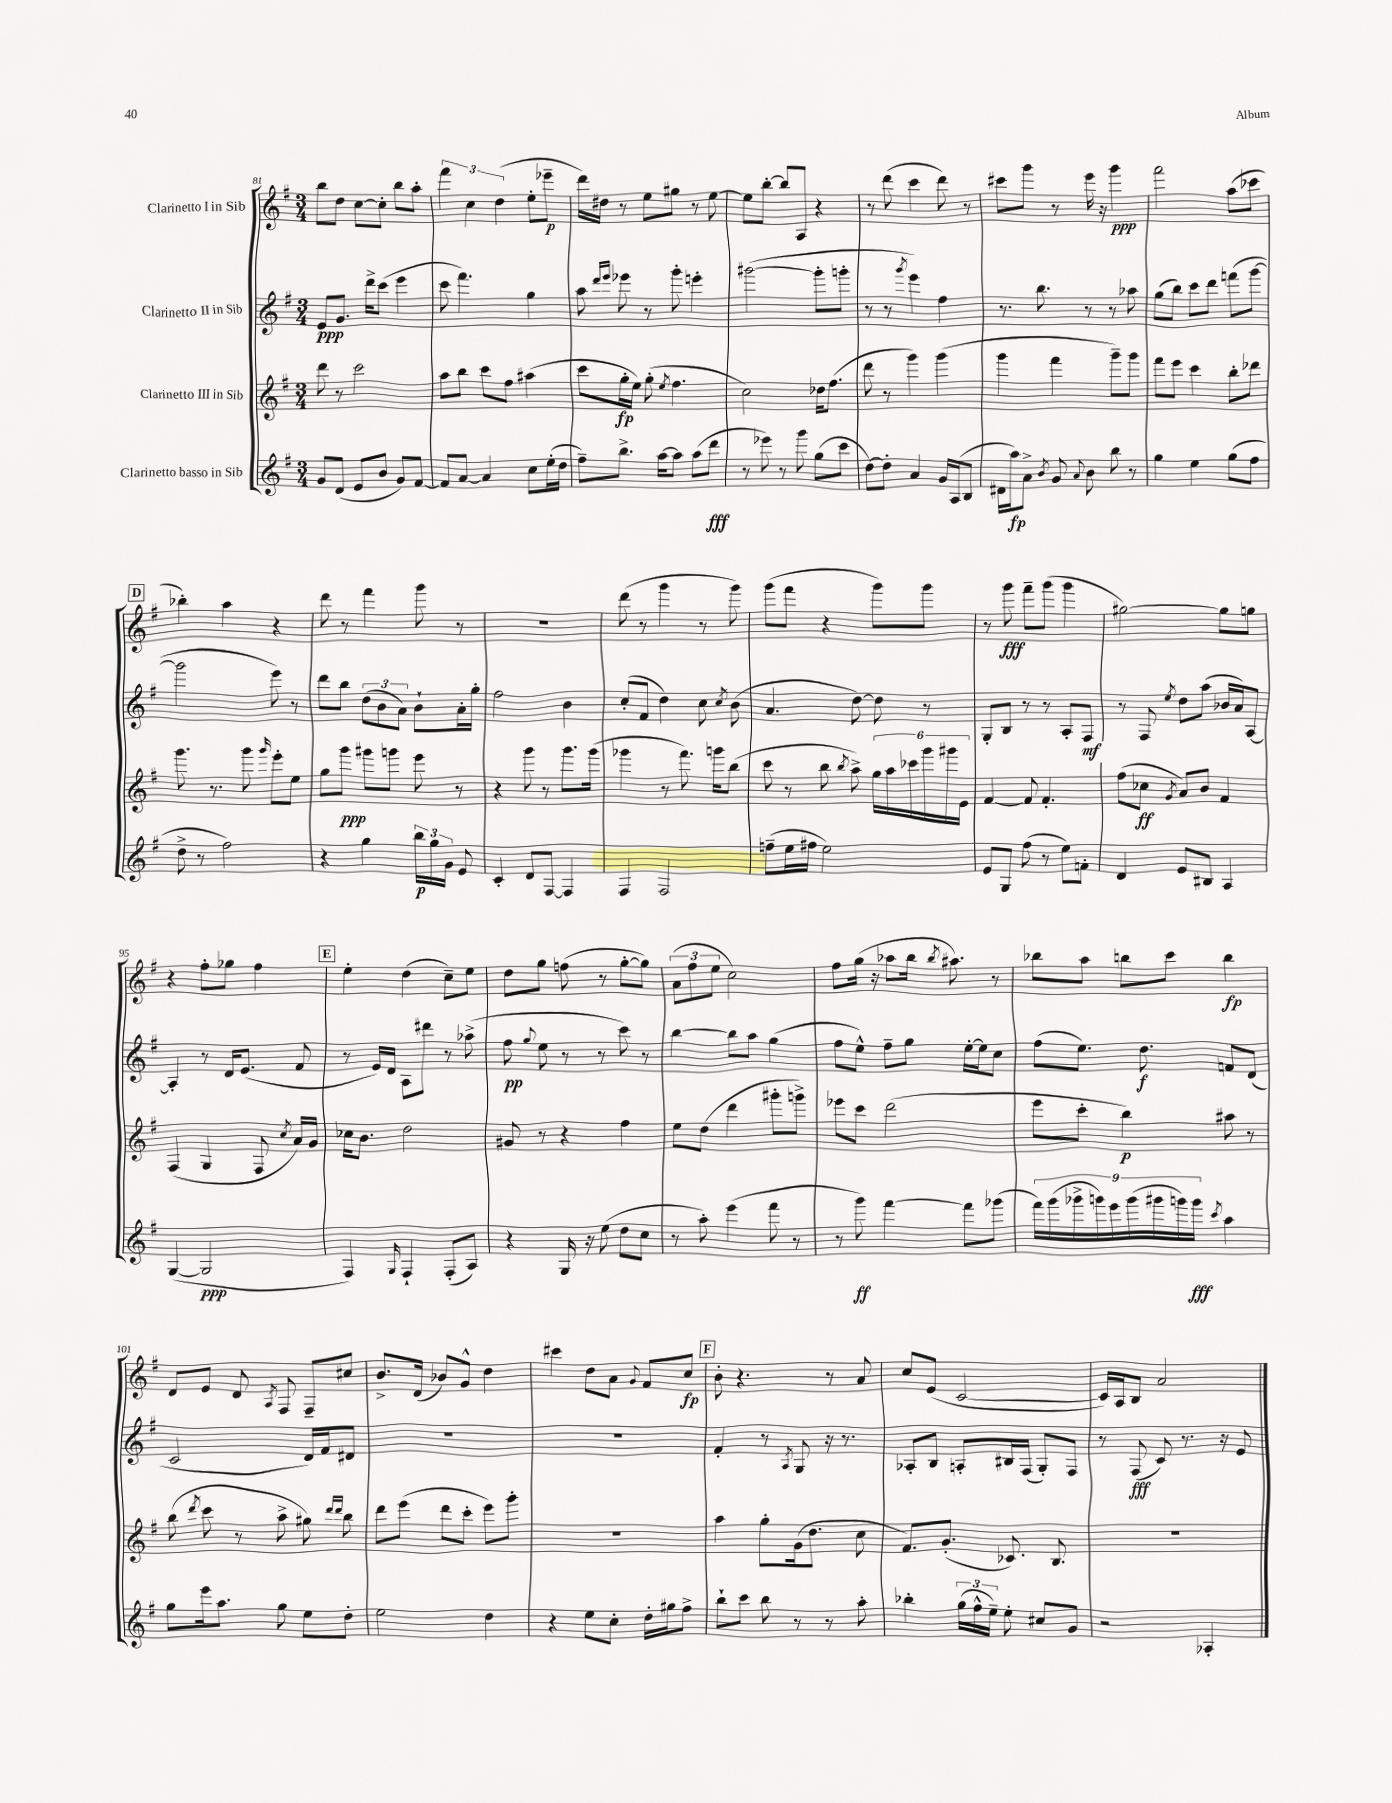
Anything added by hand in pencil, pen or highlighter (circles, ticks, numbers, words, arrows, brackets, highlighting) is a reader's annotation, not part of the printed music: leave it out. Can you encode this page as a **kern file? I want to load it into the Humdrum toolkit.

**kern	**dynam	**kern	**dynam	**kern	**dynam	**kern	**dynam
*part4	*part4	*part3	*part3	*part2	*part2	*part1	*part1
*staff4	*staff4	*staff3	*staff3	*staff2	*staff2	*staff1	*staff1
*I"Clarinetto basso in Sib	*	*I"Clarinetto III in Sib	*	*I"Clarinetto II in Sib	*	*I"Clarinetto I in Sib	*
*clefG2	*	*clefG2	*	*clefG2	*	*clefG2	*
*k[f#]	*	*k[f#]	*	*k[f#]	*	*k[f#]	*
*M3/4	*	*M3/4	*	*M3/4	*	*M3/4	*
=81	=81	=81	=81	=81	=81	=81	=81
8g/L	.	8ddd\	.	8e/L	ppp	8bb\L	.
(8d/J	.	8r	.	8.g/J	.	8dd\J	.
8e/L	.	2ccc\	.	.	.	[8cc\L	.
.	.	.	.	16ddd^\KL	.	.	.
8b/J	.	.	.	(8ccc\J	.	8cc'\J]	.
8g/L)	.	.	.	4eee\	.	8bb\L	.
[8f#/J	.	.	.	.	.	8aa'\J	.
=82	=82	=82	=82	=82	=82	=82	=82
8f#/L]	.	8aa\L	.	8ccc\	.	6fff#\	.
[8a/J	.	8bb\J	.	4.fff#\)	.	.	.
.	.	.	.	.	.	6cc\	.
4a/]	.	8ccc\L	.	.	.	.	.
.	.	.	.	.	.	(6dd\	.
.	.	8ff#\J	.	.	.	.	.
8cc\L	.	(4aa#X\	.	4gg\	.	8ee'\L	.
(16ee'\L	.	.	.	.	.	8eee-X~\J	p
16dd\JJ	.	.	.	.	.	.	.
=83	=83	=83	=83	=83	=83	=83	=83
8ff#~\L)	.	8ccc\L	.	8aa\	.	16ddd\LL)	.
.	.	.	.	.	.	16dd#X\JJ	.
.	.	.	.	16qqddd/LL	.	.	.
.	.	.	.	16qqeee/JJ	.	.	.
8.bb^\J	.	16gg'\L	fp	8eee-X\	.	8r	.
.	.	16ee\JJ)	.	.	.	.	.
.	.	(8gg'\	.	8r	.	8ee\L	.
[16aa\KL	.	.	.	.	.	.	.
.	.	8qee/	.	.	.	.	.
8aa\J]	.	4.ff#\	.	8ggg'\	.	8gg#X\J	.
(8aa\L	.	.	.	4eeen'\	.	8r	.
8ddd\J	fff	.	.	.	.	[8ee\	.
=84	=84	=84	=84	=84	=84	=84	=84
8r	.	2cc\)	.	([2ggg#X\	.	8ee\L]	.
8eee-X\)	.	.	.	.	.	[8bb'\J	.
8r	.	.	.	.	.	8bb/L]	.
8ggg\	.	.	.	.	.	8A/J	.
(8gg\L	.	16dd-X\KL	.	8ggg#'\L]	.	4r	.
.	.	(8.ff#\J	.	.	.	.	.
8ccc\J	.	.	.	8gggn'\J	.	.	.
=85	=85	=85	=85	=85	=85	=85	=85
[8dd\L)	.	8ddd\	.	8r	.	8r	.
8dd'\J]	.	8r	.	8r	.	(8ddd\	.
.	.	.	.	8qggg/	.	.	.
4a/	.	4ggg\)	.	4eee\)	.	4ccc\	.
16g/LL	.	(4ggg\	.	4ff#\	.	8ddd\)	.
(16A/J	.	.	.	.	.	.	.
8B/J	.	.	.	.	.	8r	.
=86	=86	=86	=86	=86	=86	=86	=86
16d#X\LL	.	4ggg\	.	8.r	.	8ccc#X\L	.
16aa\J)	fp	.	.	.	.	.	.
8a^\J	.	.	.	.	.	8ggg\J	.
.	.	.	.	8.bb\	.	.	.
8qb/	.	.	.	.	.	.	.
8g/	.	4fff#\	.	.	.	8r	.
8qqa/	.	.	.	.	.	.	.
8b\	.	.	.	8r	.	16eee\	.
.	.	.	.	.	.	16r	.
8bb\	.	8ggg~\L)	.	8r	.	4ggg\	ppp
8r	.	8ggg\J	.	8aa-X\	.	.	.
=87	=87	=87	=87	=87	=87	=87	=87
4gg\	.	8fff#\L	.	(8gg\L	.	2fff#\	.
.	.	8eee\J	.	8bb\J)	.	.	.
4ee\	.	4ccc\	.	8ccc\L	.	.	.
.	.	.	.	8ddd\J	.	.	.
(8gg\L	.	8bb'\L	.	(8fffn\L	.	(8aa\L	.
8ff#\J	.	8ddd-X\J	.	[8ggg\J	.	8ccc-X\J	.
!!LO:LB:g=z
!!LO:REH:place=s1:t=D
=88	=88	=88	=88	=88	=88	=88	=88
8dd^\	.	8.ggg\	.	2ggg\]	.	4bb-X'\)	.
8r	.	.	.	.	.	.	.
.	.	8.r	.	.	.	.	.
2ff#\)	.	.	.	.	.	4aa\	.
.	.	8ggg\	.	.	.	.	.
.	.	16qqggg/	.	.	.	.	.
.	.	8eee'\L	.	8eee\)	.	4r	.
.	.	8ee\J	.	8r	.	.	.
=89	=89	=89	=89	=89	=89	=89	=89
4r	.	8gg\L	.	8ddd\L	.	8ddd\	.
.	.	8ggg\J	ppp	8bb\J	.	8r	.
4gg\	.	8ggg#X\L	.	(12dd\L	.	4fff#\	.
.	.	.	.	12b\	.	.	.
.	.	8gggn\J	.	.	.	.	.
.	.	.	.	12a\J)	.	.	.
24bb\LL	p	8eee\	.	8b`\L	.	8ggg\	.
24gg\	.	.	.	.	.	.	.
24g\JJ	.	.	.	.	.	.	.
8e/	.	8r	.	16a'\L	.	8r	.
.	.	.	.	16gg'\JJ	.	.	.
=90	=90	=90	=90	=90	=90	=90	=90
4c'/	.	4r	.	2ff#\	.	2.r	.
8d/L	.	8ggg\	.	.	.	.	.
[8F#/J	.	8r	.	.	.	.	.
4F#/]	.	8.ggg\L	.	4b\	.	.	.
.	.	(16ggg\Jk	.	.	.	.	.
=91	=91	=91	=91	=91	=91	=91	=91
4F#/	.	4ggg-X\	.	(8cc'/L	.	(8ddd\	.
.	.	.	.	8f#/J	.	8r	.
2F#/	.	8r	.	4dd\)	.	4ggg\	.
.	.	8.fff#\)	.	.	.	.	.
.	.	.	.	8cc\	.	8r	.
.	.	16gggn\KL	.	.	.	.	.
.	.	.	.	8qcc/	.	.	.
.	.	(8bb\J	.	(8b\	.	8ggg\)	.
=92	=92	=92	=92	=92	=92	=92	=92
(8ffn~\L	.	8ccc\	.	4.a/	.	(8ggg\L	.
16ee\L	.	8r	.	.	.	8fff#\J	.
16ff#X\JJ	.	.	.	.	.	.	.
2ee\)	.	8bb\	.	.	.	4r	.
.	.	8qbb/	.	.	.	.	.
.	.	8aa^\)	.	[8dd\)	.	.	.
.	.	24gg\LL	.	8dd\]	.	8ggg\L)	.
.	.	24aa\	.	.	.	.	.
.	.	24ccc-X\	.	.	.	.	.
.	.	24ggg\	.	8r	.	8ggg\J	.
.	.	24ggg#X\	.	.	.	.	.
.	.	24e\JJ	.	.	.	.	.
=93	=93	=93	=93	=93	=93	=93	=93
8e/L	.	[4f#/	.	8G'/L	.	8r	.
8G/J	.	.	.	8B/J	.	8ggg\	fff
(8ff#\	.	8f#/]	.	8r	.	8fff#~\L	.
8r	.	4.f#'/	.	8r	.	(8ggg\J	.
8ee\L)	.	.	.	8A'/L	.	4ggg\	.
8fn'\J	.	.	.	8F#/J	mf	.	.
=94	=94	=94	=94	=94	=94	=94	=94
4d/	.	(8ff#\L	.	8r	.	[2gg#X\)	.
.	.	8cc-X\J	ff	8F#/	.	.	.
.	.	8qg/	.	8qee/	.	.	.
8e/L	.	8a/L)	.	8dd\L	.	.	.
8B#X/J	.	8b/J	.	(8aa\J	.	.	.
4A/	.	4f#/	.	16b-X/LL	.	8gg#\L]	.
.	.	.	.	16a/J)	.	.	.
.	.	.	.	[8A/J	.	8ggn\J	.
!!LO:LB:g=z
=95	=95	=95	=95	=95	=95	=95	=95
([4G/	.	(4F#/	.	4A'/]	.	4r	.
2G/]	ppp	4G/	.	8r	.	8ff#'\L	.
.	.	.	.	16d/KL	.	8gg-X\J	.
.	.	.	.	(8.e/J	.	.	.
.	.	8F#/	.	.	.	4ff#\	.
.	.	8qcc/	.	.	.	.	.
.	.	16a/LL)	.	8f#/	.	.	.
.	.	16g/JJ	.	.	.	.	.
!!LO:REH:place=s1:t=E
=96	=96	=96	=96	=96	=96	=96	=96
4F#/)	.	16cc-X\KL	.	8r	.	4ee'\	.
.	.	8.b\J	.	.	.	.	.
.	.	.	.	16e/LL)	.	.	.
.	.	.	.	16d/JJ	.	.	.
16qqG/	.	.	.	.	.	.	.
4F#`/	.	2dd\	.	8A\L	.	(4dd\	.
.	.	.	.	8ddd#X\J	.	.	.
(8F#'/L	.	.	.	8r	.	8cc~\L)	.
8A/J)	.	.	.	(8aa-X^\	.	8ee\J	.
=97	=97	=97	=97	=97	=97	=97	=97
4r	.	8g#X/	.	8ff#\	pp	8dd\L	.
.	.	.	.	8qqgg/	.	.	.
.	.	8r	.	8ee\	.	8gg\J	.
16G/	.	4r	.	8r	.	(8ffn\	.
16r	.	.	.	.	.	.	.
(8ee\	.	.	.	8r	.	8r	.
8dd\L	.	4ff#\	.	8ccc\)	.	[8gg'\L	.
8cc\J	.	.	.	8r	.	8gg\J])	.
=98	=98	=98	=98	=98	=98	=98	=98
8r	.	8ee\L	.	[4bb\	.	(12a\L	.
.	.	.	.	.	.	12ff#\	.
8aa'\)	.	(8dd\J	.	.	.	.	.
.	.	.	.	.	.	12ee\J	.
(4eee\	.	4ddd\	.	8bb\L]	.	2cc\)	.
.	.	.	.	8aa\J	.	.	.
8fff#\	.	8ggg#X'\L	.	(4gg\	.	.	.
8r	.	8gggn^\J)	.	.	.	.	.
=99	=99	=99	=99	=99	=99	=99	=99
8r	.	8eee-X\L	.	8ff#\L	.	8ff#\L	.
8ggg\)	ff	8ccc\J	.	8ee^^\J)	.	(16gg\Jk	.
.	.	.	.	.	.	16r	.
[4fff#\	.	(2ddd\	.	8ff#~\L	.	8aa-X\L	.
.	.	.	.	8gg\J	.	16bb\Jk	.
.	.	.	.	.	.	8qbb/	.
.	.	.	.	.	.	8.aa#X\)	.
8fff#\L]	.	.	.	[16ee'\LL	.	.	.
.	.	.	.	16ee\J]	.	.	.
(8ggg-X\J	.	.	.	8cc\J	.	8r	.
=100	=100	=100	=100	=100	=100	=100	=100
18fff#\LL)	.	8eee\L	.	(8ff#\L	.	8bb-X\L	.
(18ggg\	.	.	.	.	.	.	.
18ggg-X^\	.	.	.	.	.	.	.
.	.	8ccc'\J	.	8.ee\J)	.	8aa\J	.
18gggn\)	.	.	.	.	.	.	.
18eee\	.	.	.	.	.	.	.
.	.	4bb\)	p	.	.	8bbn\L	.
(18ggg\	.	.	.	.	.	.	.
.	.	.	.	8.dd\	f	.	.
18ggg#X\	.	.	.	.	.	.	.
.	.	.	.	.	.	8ccc\J	.
18gggn\)	.	.	.	.	.	.	.
18ggg\JJ	fff	.	.	.	.	.	.
8qccc/	.	.	.	.	.	.	.
4aa\	.	8aa#X\	.	8fn/L	.	4bb\	fp
.	.	8r	.	(8d/J	.	.	.
!!LO:LB:g=z
=101	=101	=101	=101	=101	=101	=101	=101
8gg\L	.	(8bb\	.	2c/	.	8d/L	.
.	.	8qddd/	.	.	.	.	.
16eee\k	.	8ccc\	.	.	.	8e/J	.
8.aa\J	.	.	.	.	.	.	.
.	.	8r	.	.	.	8d/	.
.	.	.	.	.	.	8qA/	.
8gg\	.	8aa^\	.	.	.	8F#/	.
8ee\L	.	8gg#X\)	.	16d/LL)	.	8F#~/L	.
.	.	.	.	16f#/J	.	.	.
.	.	16qqddd/LL	.	.	.	.	.
.	.	16qqddd/JJ	.	.	.	.	.
8dd'\J	.	8bb\	.	8d#X/J	.	8cc#X/J	.
=102	=102	=102	=102	=102	=102	=102	=102
2ee\	.	8ddd\L	.	2.r	.	8.b^/L	.
.	.	(8eee\J	.	.	.	.	.
.	.	.	.	.	.	(16d/Jk	.
.	.	8ddd\L	.	.	.	8b-X/L)	.
.	.	8ccc'\J	.	.	.	8g^^/J	.
4dd\	.	8eee\L)	.	.	.	4dd\	.
.	.	8ggg'\J	.	.	.	.	.
=103	=103	=103	=103	=103	=103	=103	=103
4r	.	2.r	.	2.r	.	4ccc#X\	.
8ee\L	.	.	.	.	.	8dd\L	.
8cc'\J	.	.	.	.	.	8a\J	.
.	.	.	.	.	.	8qqg/	.
16dd'\LL	.	.	.	.	.	8f#/L	.
16gg#X\J	.	.	.	.	.	.	.
8ff#^\J	.	.	.	.	.	8cc/J	fp
!!LO:REH:place=s1:t=F
=104	=104	=104	=104	=104	=104	=104	=104
8bb`\L	.	4aa\	.	4f#'/	.	8b'\	.
8ccc\J	.	.	.	.	.	4.r	.
8bb\	.	8gg'\L	.	8r	.	.	.
.	.	.	.	8qA/	.	.	.
8r	.	(16g\k	.	8G/	.	.	.
.	.	8.dd\J	.	.	.	.	.
8r	.	.	.	16r	.	8r	.
.	.	.	.	8.r	.	.	.
8aa'\	.	8cc\	.	.	.	8a/	.
=105	=105	=105	=105	=105	=105	=105	=105
4bb-X'\	.	8.f#/L)	.	8A-X'/L	.	8cc/L	.
.	.	.	.	8B/J	.	(8e/J	.
.	.	(8.g'/J	.	.	.	.	.
(24gg\LL	.	.	.	8An'/L	.	[2c/	.
24ff#^^\	.	.	.	.	.	.	.
24ee~\JJ)	.	.	.	.	.	.	.
8ee'\	.	8.c-X/)	.	16B#X/L	.	.	.
.	.	.	.	(16F#/JJ	.	.	.
8cc#X/L	.	.	.	8G'/L)	.	.	.
.	.	8.B/	.	.	.	.	.
8g/J	.	.	.	8F#/J	.	.	.
=106	=106	=106	=106	=106	=106	=106	=106
2r	.	2.r	.	8r	.	16c/LL])	.
.	.	.	.	.	.	16A/J	.
.	.	.	.	(8F#/	fff	8B/J	.
.	.	.	.	8c/)	.	2a/	.
.	.	.	.	8.r	.	.	.
4A-X'/	.	.	.	.	.	.	.
.	.	.	.	16r	.	.	.
.	.	.	.	8e/	.	.	.
==	==	==	==	==	==	==	==
*-	*-	*-	*-	*-	*-	*-	*-
